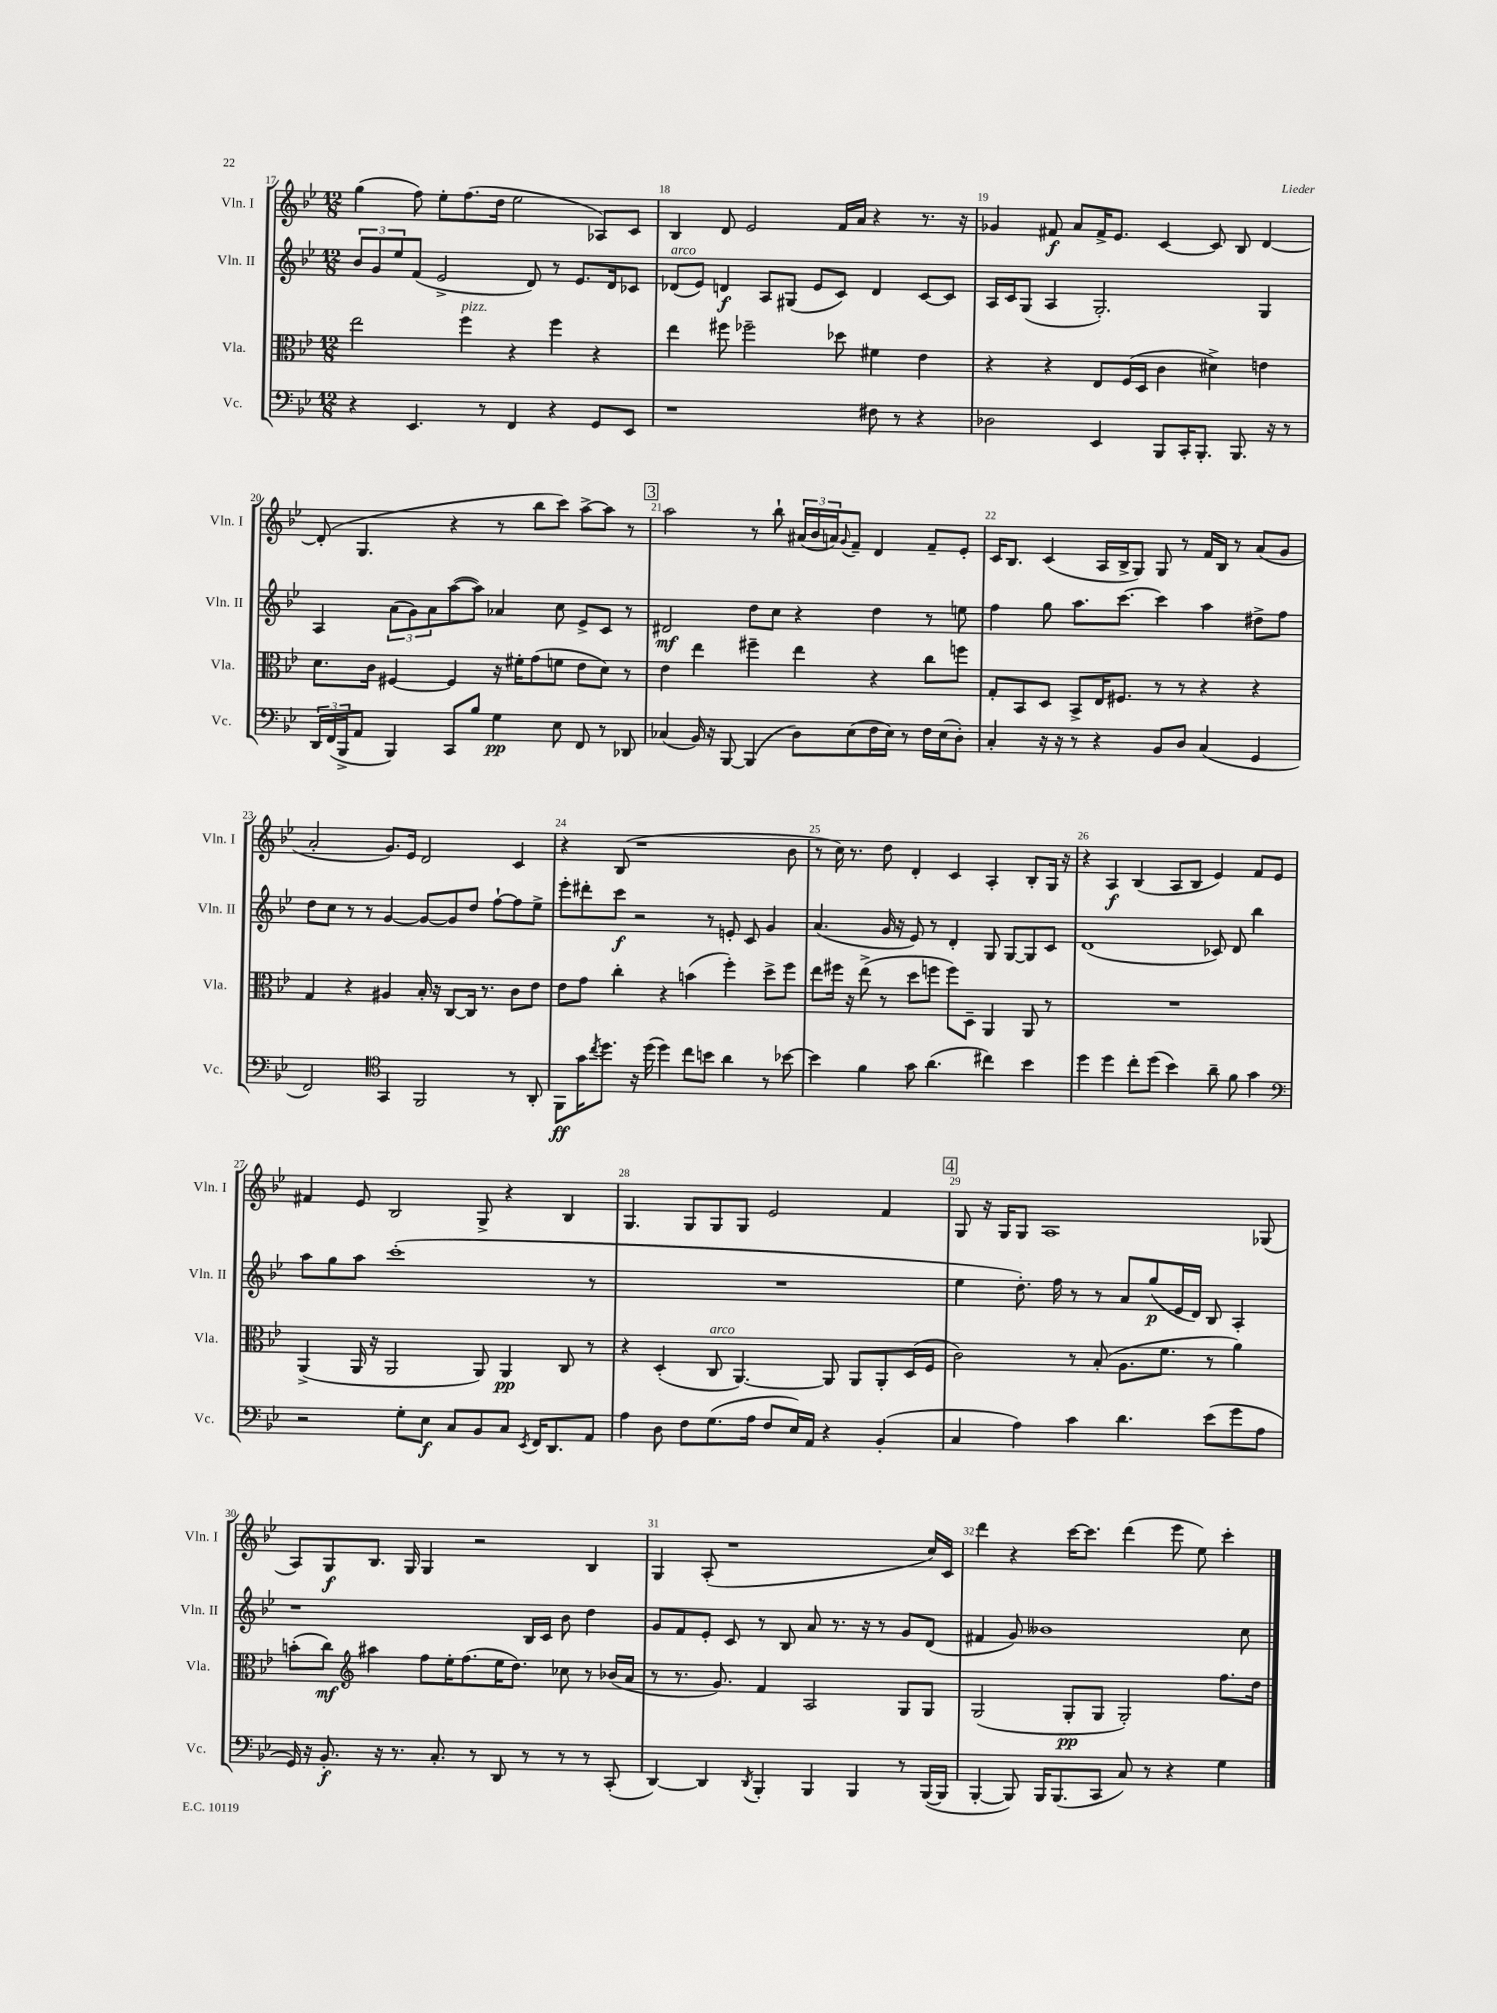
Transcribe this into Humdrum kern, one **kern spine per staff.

**kern	**kern	**kern	**kern
*staff4	*staff3	*staff2	*staff1
*clefF4	*clefC3	*clefG2	*clefG2
*k[b-e-]	*k[b-e-]	*k[b-e-]	*k[b-e-]
*M12/8	*M12/8	*M12/8	*M12/8
4r	2ee-\	12b-/L	(4gg\
.	.	12g/	.
.	.	12ee-/	.
4.EE-/	.	(8f/J	8ff\)
.	.	2e-^/	8ee-'\L
.	4ff\	.	(8.ff\
8r	.	.	.
.	.	.	16dd\Jk
4FF/	4r	.	2ee-\
.	.	8d/)	.
4r	4ff\	8r	.
.	.	8.e-/L	.
8GG/L	4r	.	8A-/L)
.	.	16d/k	.
8EE-/J	.	8c-/J	8c/J
=	=	=	=
1r	4ee-\	(8d-/L	4B-/
.	.	8e-/J)	.
.	8ff#\	4d/	8d/
.	2ff-~\	.	2e-/
.	.	8A/L	.
.	.	(8G#/J	.
.	.	8e-/L	.
.	8dd-\	8c/J)	16f/LL
.	.	.	16a/JJ
8F#\	4f#\	4d/	4r
8r	.	.	.
4r	4e-\	[8c/L	8.r
.	.	8c/]J	.
.	.	.	16r
=	=	=	=
2D-\	4r	16A/LL	4g-/
.	.	16c/J	.
.	.	(8G/J	.
.	4r	4A/	8f#/
.	.	.	8a/L
4EE-/	8E-/L	2.G'/)	16f#^/K
.	.	.	8.e-/J
.	(16F/L	.	.
.	16D/JJ	.	.
8BBB-/L	4c\	.	[4c/
16CC'/K	.	.	.
8.BBB-'/J	.	.	.
.	4d#^\)	.	8c/]
8.BBB-/	.	.	8B-/
.	4e\	4G/	[4d/
16r	.	.	.
8r	.	.	.
=	=	=	=
24DD/LL	8.d\L	4A/	(8d'/]
(24FF/	.	.	.
24BBB-^/J	.	.	.
8AA/J	.	.	4.G/
.	16c\Jk	.	.
4BBB-/)	[4F#/	(12a\L	.
.	.	12g\)	.
.	.	12a\	.
8CC/L	4F#/]	([8aa\	4r
8B-/J	.	8aa\]J)	.
4G\	16r	4a-/	8r
.	16f#'\LK	.	.
.	(8g\	.	8bb-\L
8E-\	8f\J	8cc\	8ccc\J)
8FF/	8e-\L	8e-^/L	[8aa^\L
8r	8d\J)	8c/J	8aa\]J
8DD-/	8r	8r	8r
=	=	=	=
(4C-/	4e-\	2d#/	2aa\
16BB-/)	4ee-\	.	.
16r	.	.	.
[8BBB-/	.	.	.
(4BBB-/]	4ff#~\	8dd\L	8r
.	.	8cc\J	8bb-`\
8D\L)	4ee-\	4r	(24a#/LL
.	.	.	24b-/
.	.	.	24a/J)
.	.	.	8qqg/
(8E-\	.	.	8f~/J
16F\L	4r	4dd\	4d/
16E-\JJ)	.	.	.
8r	.	.	.
16F\LL	8cc\L	8r	8f~/L
(16E-\J	.	.	.
8D'\J)	8ff\J	8ee\	8e-'/J
=	=	=	=
4C'/	8G'/L	4ff\	16c/LK
.	.	.	8.B-/J
.	8BB-/	.	.
16r	8D/J	8gg\	(4c/
16r	.	.	.
8r	8BB-^/L	8.aa\L	.
4r	16E-/K	.	16A/LL
.	8.F#/J	[8.ccc\J	16B-^/J
.	.	.	8G/J)
8BB-/L	8r	4ccc\]	8G/
8D/J	8r	.	8r
(4C/	4r	4aa\	16f/LL
.	.	.	16B-/JJ
.	.	.	8r
4GG/	4r	8dd#^\L	(8a/L
.	.	8ff\J	8g/J
=	=	=	=
2FF/)	4G/	8dd\L	2a'/
.	.	8cc\J	.
.	4r	8r	.
.	.	8r	.
*clefC4	*	*	*
4GG/	4A#/	[4g/	8.g/L)
.	.	.	16e-/Jk
2FF/	16B-'/	8g/_L	2d/
.	16r	.	.
.	[8C/L	8g/]	.
.	16C/]Jk	8dd/J	.
.	8.r	.	.
.	.	[8ff`\L	.
8r	8c\L	8ff\]	4c/
8AA'/	8e-\J	8ee-^\J	.
=	=	=	=
8FF\L	8e-\L	8eee-'\L	4r
16g\K	8g\J	8ddd#'\	.
8qcc/	.	.	.
8.dd\J	.	.	.
.	4cc'\	8ccc\J	(8B-/
16r	.	2r	1r
(16dd\	.	.	.
4dd\)	4r	.	.
8cc\L	(4b\	.	.
8b\J	.	8r	.
4a\	4ff'\)	8e'/	.
.	.	8c/	.
8r	8dd^\L	4g/	.
[8b-\	8ff\J	.	8b-\
=	=	=	=
4b-\]	8ee-\L	(4.a/	8r
.	16ff#\Jk	.	16cc\)
.	16r	.	8.r
4f\	(8ee-^\	.	.
.	8r	16g/	8dd\
.	.	16r	.
8g\	8dd\L	8e-/)	4d'/
(4.a\	8ff\J	8r	.
.	8ff\L)	4d'/	4c/
.	8D~\J	.	.
4cc#\)	4AA/	8G/	4A'/
.	.	[8G/L	.
4b-\	8AA/	8G/]	8B-'/L
.	8r	8c/J	16G/Jk
.	.	.	16r
=	=	=	=
4dd\	1.r	(1d	4r
4dd\	.	.	4A/
8cc'\L	.	.	(4B-/
(8dd\J	.	.	.
4b-\)	.	.	8A/L
.	.	.	8B-/J
8a~\	.	8c-/)	4e-/)
8f\	.	8d/	.
4g\	.	4bb-\	8f/L
.	.	.	8e-/J
=	=	=	=
*clefF4	*	*	*
2r	(4AA^/	8aa\L	4f#/
.	.	8gg\	.
.	16AA/	8aa\J	8e-/
.	16r	.	.
.	2AA/	(1ccc'	2B-/
8G'\L	.	.	.
8E-\J	.	.	.
8C/L	.	.	.
8BB-/	8AA/)	.	8G^/
8C/J	4AA/	.	4r
8qEE-/	.	.	.
16FF/LK	.	.	.
8.DD/	.	.	.
.	8C/	.	4B-/
8AA/J	8r	8r	.
=	=	=	=
4A\	4r	1.r	4.G/
8D\	(4D'/	.	.
8F\L	.	.	8G/L
(8.G\	8C/	.	8G/
.	[4.AA/)	.	8G/J
16A\Jk	.	.	.
8F/L	.	.	2e-/
16E-/L)	.	.	.
16AA/JJ	.	.	.
4r	8AA/]	.	.
.	8AA/L	.	.
(4BB-'/	8AA'/	.	4f/
.	(16D/L	.	.
.	16F/JJ	.	.
=	=	=	=
4C/	2c\)	4ee-\	8G/
.	.	.	16r
.	.	.	16G/LK
4A\)	.	8.dd'\)	8G/J
.	.	.	1A
.	.	16ff\	.
4c\	8r	8r	.
.	(8B-'/	8r	.
4.d\	8.A\L	8a/L	.
.	.	(8gg/	.
.	8.f\J	.	.
.	.	16e-/L	.
.	.	16d/JJ)	.
(8e-\L	8r	8B-/	.
8g\	4a\)	4A'/	.
8A\J	.	.	(8G-/
=	=	=	=
16GG/)	(8b'\L	1r	8A/L)
16r	.	.	.
8.BB-'/	8cc\J)	.	8G/
*	*clefG2	*	*
.	4aa#\	.	8.B-/J
16r	.	.	.
8.r	.	.	.
.	.	.	16G/
.	8ff\L	.	4G/
8.C'/	.	.	.
.	16ee-'\K	.	.
.	(8.ff\	.	.
8r	.	.	2r
8DD/	16ee-\K	.	.
.	8.dd\J)	.	.
8r	.	16B-/LL	.
.	.	16c/JJ	.
8r	8cc-\	8b-\	.
8r	8r	4dd\	4B-/
(8CC'/	(16b-/LL	.	.
.	16a/JJ	.	.
=	=	=	=
[4DD/)	8r	8g/L	4G/
.	8.r	8f/	.
4DD/]	.	8e-'/J	(8A'/
.	8.g/)	.	.
.	.	8c/	1r
8qDD/	.	.	.
4BBB-'/	4f/	8r	.
.	.	8B-/	.
4BBB-/	2A/	8a/	.
.	.	8.r	.
4BBB-/	.	.	.
.	.	16r	.
.	.	8r	.
8r	8G/L	8g/L	.
([16BBB-/LL	8G/J	(8d/J	16cc/LL)
16BBB-/]JJ	.	.	16c/JJ
=	=	=	=
[4BBB-'/	(2G/	4f#/	4ddd\
8BBB-/])	.	8g/)	4r
16BBB-/LK	.	1b--	.
(8.BBB-/	.	.	.
.	8G'/L	.	[16ccc\LK
.	.	.	8.ccc\]J
8CC/J	8G/J	.	.
8C/)	2G'/)	.	(4ddd\
8r	.	.	.
4r	.	.	8eee-\
.	.	.	8ee-\)
4G\	8.ff\L	.	4ccc'\
.	.	8cc\	.
.	16dd\Jk	.	.
==	==	==	==
*-	*-	*-	*-
